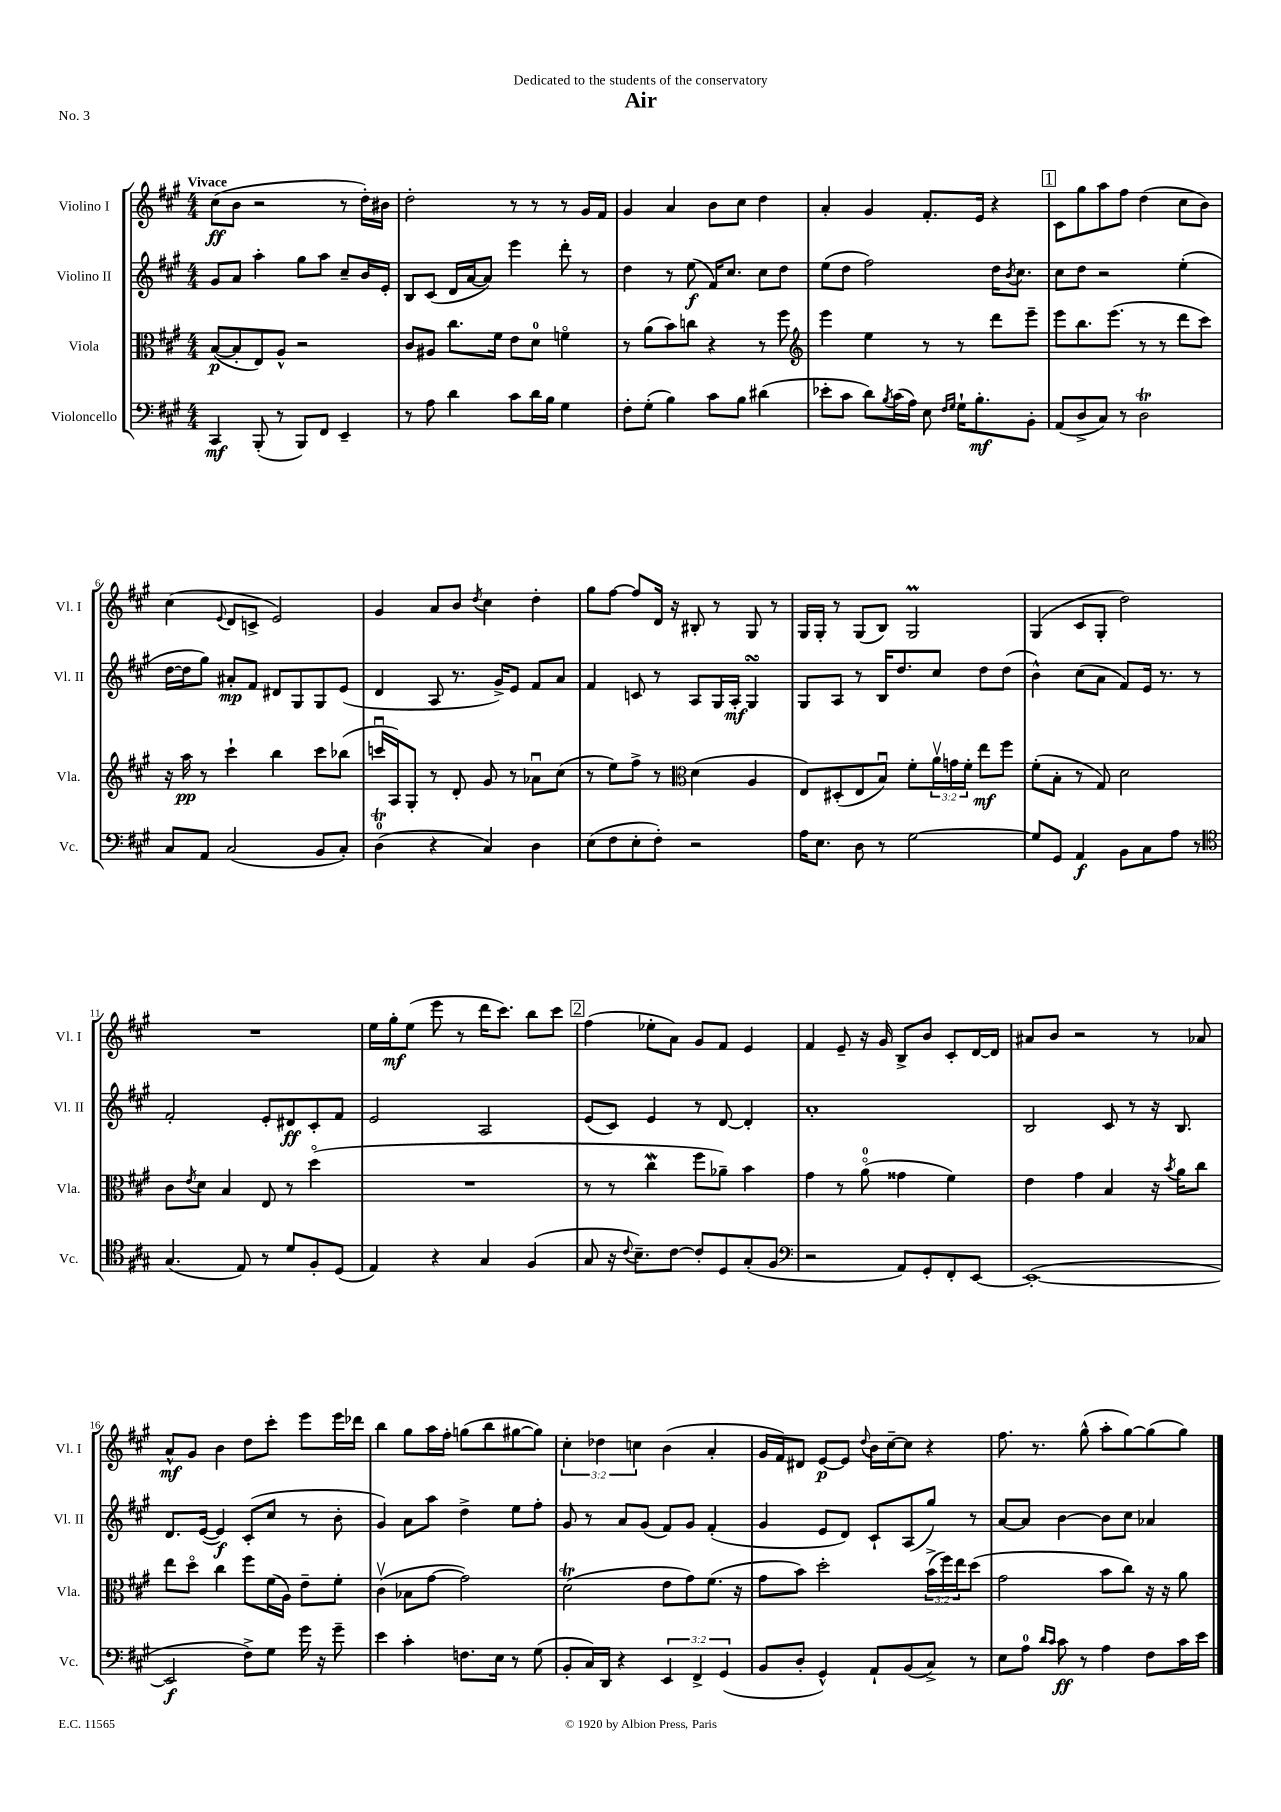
\header { title = "Air" dedication = "Dedicated to the students of the conservatory" piece = "No. 3" }
<<
\new StaffGroup <<
\new Staff = "s0" \with { instrumentName = "Violino I" shortInstrumentName = "Vl. I" } {
    \clef treble \key a \major \numericTimeSignature \time 4/4 \override Staff.TupletNumber.text = #tuplet-number::calc-fraction-text \tempo "Vivace"
    cis''8\ff( b'8 r2 r8 d''16-.) bis'16 |
    d''2-. r8 r8 r8 gis'16 fis'16 |
    gis'4 a'4 b'8 cis''8 d''4 |
    a'4-. gis'4 fis'8.-. e'16 r4 |
    \mark \markup { \box "1" } cis'8 gis''8 a''8 fis''8 d''4( cis''8 b'8) |
    cis''4( \appoggiatura { e'8 } d'8 c'8-> e'2) |
    gis'4 a'8 b'8 \acciaccatura { d''8 } cis''4 d''4-. |
    gis''8 fis''8~ fis''8 d'16 r16 bis8-. r8 gis8 r8 |
    gis16 gis16-. r8 gis8( b8) gis2\prall |
    gis4( cis'8 gis8-. d''2) |
    R1 |
    e''16 gis''16-.\mf e''8( e'''8 r8 d'''16 cis'''8.) b''8 cis'''8 |
    \mark \markup { \box "2" } fis''4( ees''8-. a'8) gis'8 fis'8 e'4 |
    fis'4 e'8-- r16 gis'16 b8-> b'8 cis'8-. d'16~ d'16 |
    ais'8 b'8 r2 r8 aes'8 |
    a'8-^\mf gis'8 b'4 d''8 cis'''8-. e'''8 e'''16 des'''16 |
    b''4 gis''8 a''16 fis''16-. g''8( b''8 gis''8~ gis''8) |
    \tuplet 3/2 { cis''4-. des''4 c''4 } b'4( a'4-. |
    gis'16 fis'16) dis'8 e'8~\p e'8 \appoggiatura { d''8 } b'16 cis''16~-- cis''8 r4 |
    fis''8. r8. gis''8-^( a''8-. gis''8~) gis''8( gis''8) \bar "|." |
}
\new Staff = "s1" \with { instrumentName = "Violino II" shortInstrumentName = "Vl. II" } {
    \clef treble \key a \major \numericTimeSignature \time 4/4
    gis'8 a'8 a''4-. gis''8 a''8 cis''8-- b'16 e'16-. |
    b8 cis'8( d'16 a'16~ a'8) e'''4 d'''8-. r8 |
    d''4 r8 e''8\f( fis'16) cis''8. cis''8 d''8 |
    e''8( d''8 fis''2) d''16 \acciaccatura { b'8 } cis''8. |
    \mark \markup { \box "1" } cis''8 d''8 r2 e''4-.( |
    d''16~ d''16 gis''8) ais'8-.\mp fis'8 dis'8 gis8 gis8 e'8( |
    d'4 a8 r8. gis'16->) e'8 fis'8 a'8 |
    fis'4 c'8 r8 a8 gis16 a16-.\mf gis4\turn |
    gis8 a8 r8 b16 d''8. cis''8 d''8 d''8( |
    b'4-^) cis''8( a'8 fis'8) e'16 r8. r8 |
    fis'2-. e'8-. dis'8\ff cis'8-. fis'8 |
    e'2 a2 |
    \mark \markup { \box "2" } e'8( cis'8) e'4 r8 d'8~ d'4-. |
    a'1-. |
    b2 cis'8 r8 r16 b8. |
    d'8. e'16~( e'4\f) cis'8-.( cis''8 r8 b'8-. |
    gis'4) a'8 a''8 d''4-> e''8 fis''8-. |
    gis'8 r8 a'8 gis'8( fis'8) gis'8 fis'4-.( |
    gis'4 e'8 d'8) cis'8-! a8( gis''8) r8 |
    a'8~ a'8 b'4~ b'8 cis''8 aes'4 \bar "|." |
}
\new Staff = "s2" \with { instrumentName = "Viola" shortInstrumentName = "Vla." } {
    \clef alto \key a \major \numericTimeSignature \time 4/4 \override Staff.TupletNumber.text = #tuplet-number::calc-fraction-text
    b8~\p( b8-. e8) a8-^ r2 |
    cis'8 ais8 cis''8. fis'16 e'8 d'8-0 f'4\flageolet |
    r8 a'8( b'8) c''8 r4 r8 fis''8 |
    \clef treble e'''4 e''4 r8 r8 d'''8 e'''8-- |
    \mark \markup { \box "1" } e'''8 b''8. e'''8.( r8 r8 d'''8 cis'''8) |
    r16 a''16\pp r8 cis'''4-! b''4 cis'''8 bes''8( |
    c'''16\downbow a16) gis8-. r8 d'8-. gis'8 r8 aes'8\downbow cis''8( |
    r8 e''8) fis''8-> r8 \clef alto d'4( a4 |
    e8) dis8-.( e8 b8\downbow) fis'8-. \tuplet 3/2 { a'16\upbow g'16 fis'16-. } e''8\mf fis''8 |
    fis'8-.( b8-. r8 gis8) d'2 |
    cis'8 \acciaccatura { e'8 } d'8 b4 e8 r8 d''4\flageolet( |
    R1 |
    \mark \markup { \box "2" } r8 r8 cis''4\mordent fis''8 aes'8--) b'4 |
    gis'4 r8 a'8-0\flageolet( gisis'4 fis'4) |
    e'4 gis'4 b4 r16 \acciaccatura { b'8 } a'16 cis''8 |
    e''8 d''8\flageolet cis''4 fis''8 fis'16( a16) e'8-- fis'8-. |
    cis'4\upbow( bes8 gis'8~ gis'2) |
    d'2\trill( e'8 gis'8) fis'8.( r16 |
    gis'8 b'8) d''2-. \tuplet 3/2 { b'16->( fis''16) e''16 } d''8( |
    gis'2 b'8 cis''8) r16 r16 a'8 \bar "|." |
}
\new Staff = "s3" \with { instrumentName = "Violoncello" shortInstrumentName = "Vc." } {
    \clef bass \key a \major \numericTimeSignature \time 4/4 \override Staff.TupletNumber.text = #tuplet-number::calc-fraction-text
    cis,4\mf b,,8-.( r8 b,,8) fis,8 e,4-- |
    r8 a8 d'4 cis'8 d'16 b16 gis4 |
    fis8-. gis8-.( b4) cis'8 b8 dis'4( |
    ees'8-. cis'8 d'8) \acciaccatura { b8 } cis'16( a16) e8 \grace { fis16 gis16 } gis16-! b8.-.\mf b,8-. |
    \mark \markup { \box "1" } a,8( d8-> cis8) r8 d2\trill |
    cis8 a,8 cis2( b,8 cis8-.) |
    d4-0\trill( r4 cis4) d4 |
    e8( fis8 e8-. fis8-.) r2 |
    a16 e8. d8 r8 gis2~ |
    gis8 gis,8 a,4\f b,8 cis8 a8 r8 |
    \clef tenor gis4.( e8) r8 d'8 fis8-. d8( |
    e4) r4 gis4 fis4( |
    \mark \markup { \box "2" } gis8 r16 \appoggiatura { cis'8 } b8.--) cis'8~ cis'8-. d8 gis8-.( fis8 |
    \clef bass r2 a,8) gis,8-. fis,8-. e,8~ |
    e,1~-.( |
    e,2\f fis8->) gis8 gis'16 r16 gis'8-- |
    e'4 cis'4-. f8. e16 r8 gis8( |
    b,8-. cis16) d,16 r4 \tuplet 3/2 { e,4 fis,4-> gis,4( } |
    b,8 d8-. gis,4-^) a,8-! b,8( cis8->) r8 |
    e8 a8-0 \grace { d'16 cis'16 } cis'8\ff r8 a4 fis8 cis'16 e'16 \bar "|." |
}
>>
>>
